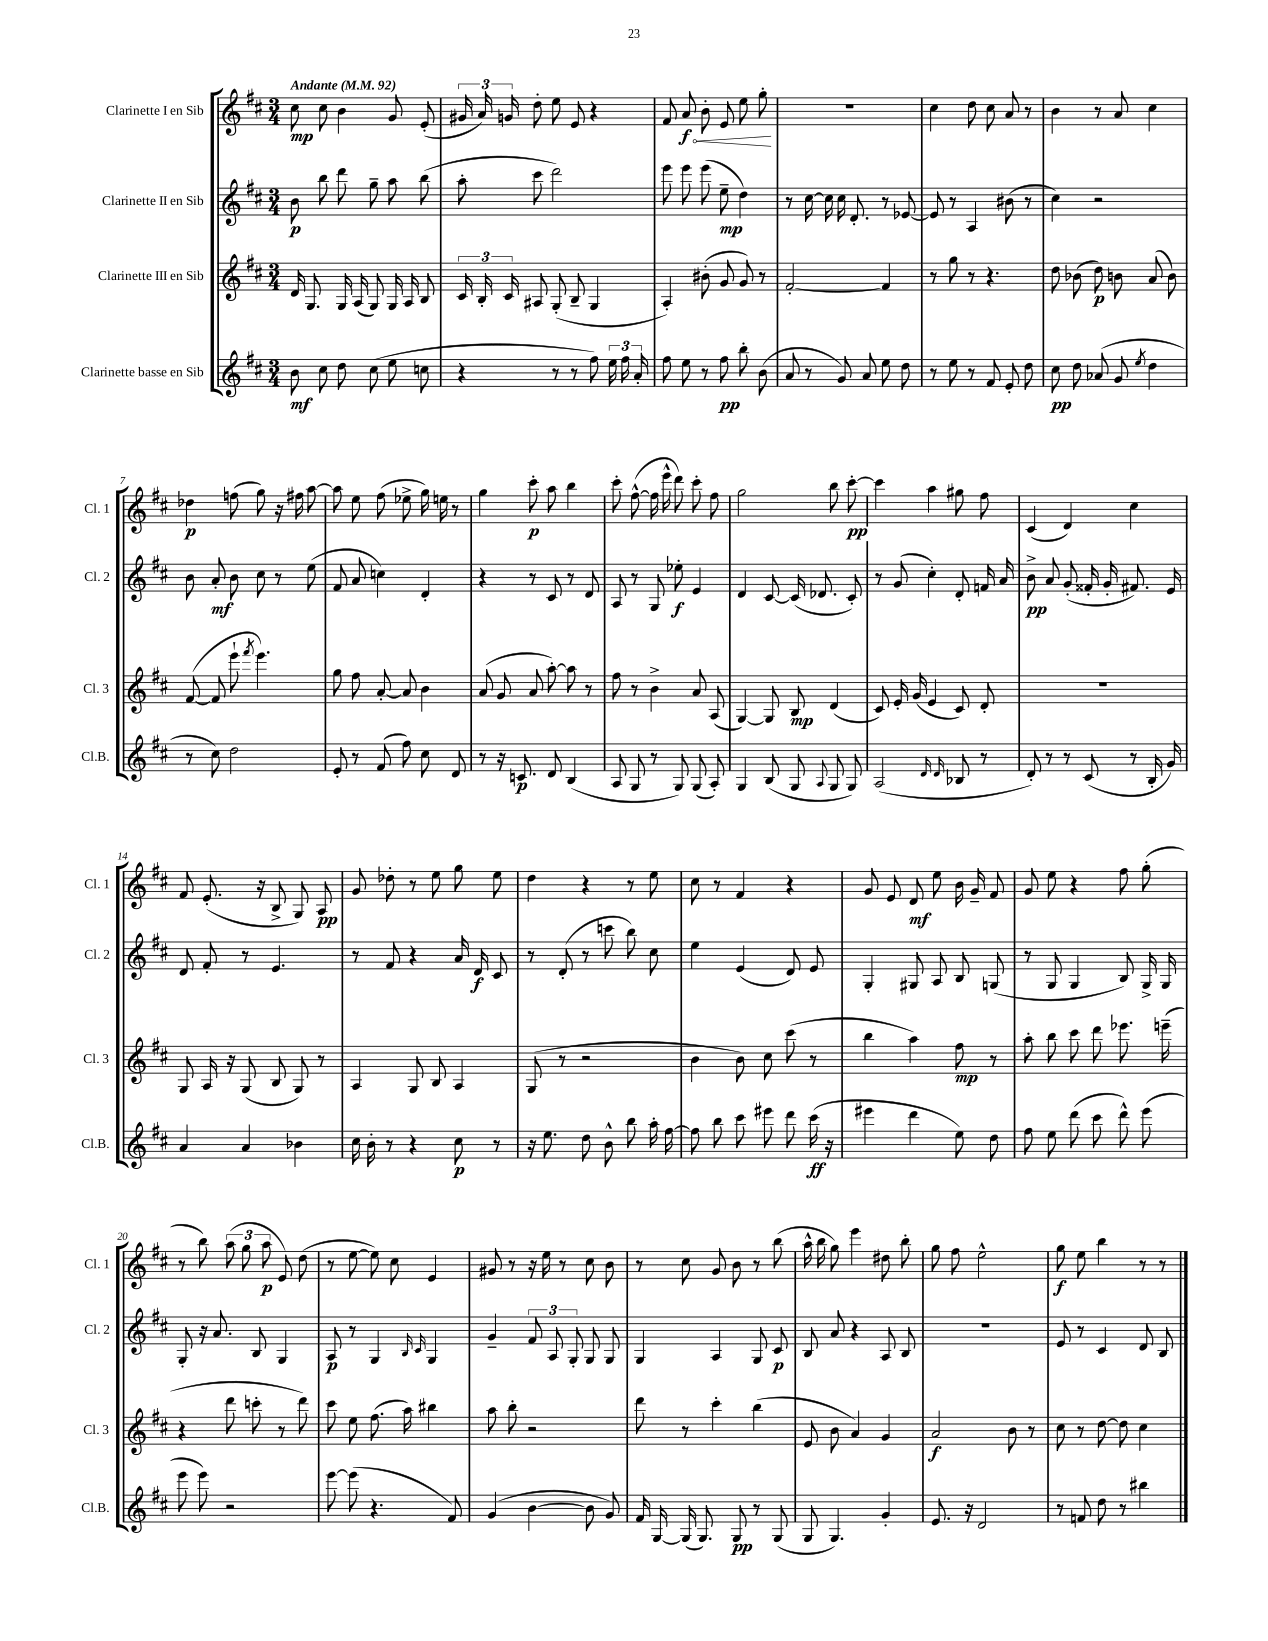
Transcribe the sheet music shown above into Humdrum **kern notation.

**kern	**dynam	**kern	**dynam	**kern	**dynam	**kern	**dynam
*part4	*part4	*part3	*part3	*part2	*part2	*part1	*part1
*staff4	*staff4	*staff3	*staff3	*staff2	*staff2	*staff1	*staff1
*I"Clarinette basse en Sib	*	*I"Clarinette III en Sib	*	*I"Clarinette II en Sib	*	*I"Clarinette I en Sib	*
*I'Cl.B.	*	*I'Cl. 3	*	*I'Cl. 2	*	*I'Cl. 1	*
*clefG2	*	*clefG2	*	*clefG2	*	*clefG2	*
*k[f#c#]	*	*k[f#c#]	*	*k[f#c#]	*	*k[f#c#]	*
*M3/4	*	*M3/4	*	*M3/4	*	*M3/4	*
*MM92	*	*MM92	*	*MM92	*	*MM92	*
=1	=1	=1	=1	=1	=1	=1	=1
!	!	!	!	!	!	!LO:TX:a:B:t=Andante	!
8b\	mf	16d/	.	8b\	p	8cc#\	mp
.	.	8.G/	.	.	.	.	.
8cc#\	.	.	.	8bb\	.	8cc#\	.
8dd\	.	16G/	.	8ddd\	.	4b\	.
.	.	(16A/	.	.	.	.	.
(8cc#\	.	8G/)	.	8gg~\	.	.	.
8ee\	.	16G/	.	8aa\	.	8g/	.
.	.	16A/	.	.	.	.	.
8ccn\	.	8B/	.	(8bb\	.	(8e'/	.
=2	=2	=2	=2	=2	=2	=2	=2
4r	.	24c#/	.	8aa'\	.	24g#X/	.
.	.	24B'/	.	.	.	24a/)	.
.	.	24c#/	.	.	.	24gn/	.
.	.	8A#X/	.	8ccc#\	.	8dd'\	.
8r	.	(8G'/	.	2ddd\)	.	8ee\	.
8r	.	8B~/	.	.	.	8e/	.
8ff#\)	.	4G/	.	.	.	4r	.
24ee\	.	.	.	.	.	.	.
24ff#\	.	.	.	.	.	.	.
24a'/	.	.	.	.	.	.	.
=3	=3	=3	=3	=3	=3	=3	=3
8ff#\	.	4A'/)	.	8eee\	.	8f#/	.
!	!	!	!	!	!	!	!LO:HP:b
8ee\	.	.	.	8eee\	.	8a/	< f
8r	.	(8b#X'\	.	(8eee\	.	8b'\	.
8ff#\	pp	8g/	.	8ee~\	mp	8e/	.
8bb'\	.	8g/)	.	4dd\)	.	8ee\	.
(8b\	.	8r	.	.	.	8gg'\	.
.	.	.	.	.	.	.	[
=4	=4	=4	=4	=4	=4	=4	=4
8a/	.	[2f#'/	.	8r	.	2.r	.
8r	.	.	.	[16cc#\	.	.	.
.	.	.	.	16cc#\]	.	.	.
8g/)	.	.	.	16cc#\	.	.	.
.	.	.	.	8.d'/	.	.	.
8a/	.	.	.	.	.	.	.
8ee\	.	4f#/]	.	8r	.	.	.
8dd\	.	.	.	[8e-X/	.	.	.
=5	=5	=5	=5	=5	=5	=5	=5
8r	.	8r	.	8e-/]	.	4cc#\	.
8ee\	.	8gg\	.	8r	.	.	.
8r	.	8r	.	4A/	.	8dd\	.
8f#/	.	4.r	.	.	.	8cc#\	.
8e'/	.	.	.	(8b#X\	.	8a/	.
8dd\	.	.	.	8r	.	8r	.
=6	=6	=6	=6	=6	=6	=6	=6
8cc#\	pp	8dd\	.	4cc#\)	.	4b\	.
8dd\	.	(8b-X\	.	.	.	.	.
(8a-X/	.	8dd\)	p	2r	.	8r	.
8g/	.	8bn\	.	.	.	8a/	.
8qee/	.	.	.	.	.	.	.
4dd\	.	(8a/	.	.	.	4cc#\	.
.	.	8b\)	.	.	.	.	.
!!LO:LB:g=z
=7	=7	=7	=7	=7	=7	=7	=7
8r	.	([8f#/	.	8b\	.	4dd-X\	p
8cc#\)	.	8f#/]	.	8a'/	mf	.	.
2dd\	.	8eee`\	.	8b\	.	(8ffn\	.
.	.	8qfff#/	.	.	.	.	.
.	.	4.eee\)	.	8cc#\	.	8gg\)	.
.	.	.	.	8r	.	16r	.
.	.	.	.	.	.	16ff#X\	.
.	.	.	.	(8ee\	.	[8aa\	.
=8	=8	=8	=8	=8	=8	=8	=8
8e'/	.	8gg\	.	8f#/	.	8aa\]	.
8r	.	8ff#\	.	8a/	.	8ee\	.
(8f#/	.	[8a'/	.	4ccn\)	.	(8ff#\	.
8ff#\)	.	8a/]	.	.	.	8ee-X^\	.
8cc#\	.	4b\	.	4d'/	.	16gg\)	.
.	.	.	.	.	.	16een\	.
8d/	.	.	.	.	.	8r	.
=9	=9	=9	=9	=9	=9	=9	=9
8r	.	(8a/	.	4r	.	4gg\	.
16r	.	8g/	.	.	.	.	.
8.cn/	p	.	.	.	.	.	.
.	.	8a/	.	8r	.	8ccc#'\	p
8d/	.	[8aa'\)	.	8c#/	.	8aa\	.
(4B/	.	8aa\]	.	8r	.	4bb\	.
.	.	8r	.	8d/	.	.	.
=10	=10	=10	=10	=10	=10	=10	=10
8A/	.	8ff#\	.	8A/	.	8ccc#'\	.
8G/	.	8r	.	8r	.	([8ff#^^\	.
8r	.	4b^\	.	8G/	.	16ff#\]	.
.	.	.	.	.	.	16eee^^\	.
8G/)	.	.	.	8ee-X'\	f	8ddd\)	.
(8G/	.	8a/	.	4e/	.	8ccc#'\	.
8A'/)	.	(8A/	.	.	.	8ff#\	.
=11	=11	=11	=11	=11	=11	=11	=11
4G/	.	[4G/)	.	4d/	.	2gg\	.
(8B/	.	8G/]	.	[8c#/	.	.	.
8G/	.	8B/	mp	(16c#/]	.	.	.
.	.	.	.	8.d-X/	.	.	.
8qqA/	.	.	.	.	.	.	.
8G/	.	(4d/	.	.	.	8bb\	.
8G/)	.	.	.	8c#'/)	.	[8ccc#'\	pp
=12	=12	=12	=12	=12	=12	=12	=12
(2A/	.	8c#/)	.	8r	.	4ccc#\]	.
.	.	16e'/	.	(8g/	.	.	.
.	.	(16g/	.	.	.	.	.
.	.	4e/	.	4cc#'\)	.	4aa\	.
16qqd/	.	.	.	.	.	.	.
16qqd/	.	.	.	.	.	.	.
8B-X/	.	8c#/)	.	8d'/	.	8gg#X\	.
8r	.	8d'/	.	16fn/	.	8ff#\	.
.	.	.	.	16a/	.	.	.
=13	=13	=13	=13	=13	=13	=13	=13
8d'/)	.	2.r	.	8b^\	pp	(4c#/	.
8r	.	.	.	8a/	.	.	.
8r	.	.	.	(8g'/	.	4d/)	.
(8c#/	.	.	.	16f##X'/	.	.	.
.	.	.	.	16g'/	.	.	.
8r	.	.	.	8.f#X/)	.	4cc#\	.
16B'/	.	.	.	.	.	.	.
16g/)	.	.	.	16e/	.	.	.
!!LO:LB:g=z
=14	=14	=14	=14	=14	=14	=14	=14
4a/	.	8G/	.	8d/	.	8f#/	.
.	.	16A/	.	8f#'/	.	(8.e'/	.
.	.	16r	.	.	.	.	.
4a/	.	(8G/	.	8r	.	.	.
.	.	.	.	.	.	16r	.
.	.	8B/	.	4.e/	.	8B^/	.
4b-X\	.	8G/)	.	.	.	8G/)	.
.	.	8r	.	.	.	8A/	pp
=15	=15	=15	=15	=15	=15	=15	=15
16cc#\	.	4A/	.	8r	.	8g/	.
16b'\	.	.	.	.	.	.	.
8r	.	.	.	8f#/	.	8dd-X'\	.
4r	.	8G/	.	4r	.	8r	.
.	.	8B/	.	.	.	8ee\	.
8cc#\	p	4A/	.	16a/	.	8gg\	.
.	.	.	.	16d/	f	.	.
8r	.	.	.	8c#/	.	8ee\	.
=16	=16	=16	=16	=16	=16	=16	=16
16r	.	(8G/	.	8r	.	4dd\	.
8.ee\	.	.	.	.	.	.	.
.	.	8r	.	(8d'/	.	.	.
8dd\	.	2r	.	8r	.	4r	.
8b^^\	.	.	.	8cccn\	.	.	.
8bb\	.	.	.	8bb\)	.	8r	.
16aa'\	.	.	.	8cc#\	.	8ee\	.
[16ff#\	.	.	.	.	.	.	.
=17	=17	=17	=17	=17	=17	=17	=17
8ff#\]	.	4b\	.	4ee\	.	8cc#\	.
8bb\	.	.	.	.	.	8r	.
8ccc#\	.	8b\)	.	(4e/	.	4f#/	.
8eee#X\	.	8cc#\	.	.	.	.	.
8ddd\	.	(8ccc#\	.	8d/)	.	4r	.
(16ccc#\	ff	8r	.	8e/	.	.	.
16r	.	.	.	.	.	.	.
=18	=18	=18	=18	=18	=18	=18	=18
4eee#X\	.	4bb\	.	4G'/	.	8g/	.
.	.	.	.	.	.	8e/	.
4ddd\	.	4aa\)	.	8G#X/	.	8d/	mf
.	.	.	.	8A/	.	8ee\	.
8ee\)	.	8ff#\	mp	8B/	.	16b\	.
.	.	.	.	.	.	16g~/	.
8dd\	.	8r	.	(8Gn/	.	8f#/	.
=19	=19	=19	=19	=19	=19	=19	=19
8ff#\	.	8aa'\	.	8r	.	8g/	.
8ee\	.	8bb\	.	8G/	.	8ee\	.
(8ddd\	.	8ccc#\	.	4G/	.	4r	.
8ccc#\	.	8ddd\	.	.	.	.	.
8ddd^^\)	.	8.eee-X\	.	8B/)	.	8ff#\	.
(8eee\	.	.	.	16G^/	.	(8gg'\	.
.	.	(16eeen~\	.	16G/	.	.	.
!!LO:LB:g=z
=20	=20	=20	=20	=20	=20	=20	=20
8eee\	.	4r	.	8G'/	.	8r	.
8eee\)	.	.	.	16r	.	8bb\)	.
.	.	.	.	8.a/	.	.	.
2r	.	8ddd\	.	.	.	(12aa\	.
.	.	.	.	.	.	12gg\	.
.	.	8cccn'\	.	8B/	.	.	.
.	.	.	.	.	.	12aa\	p
.	.	8r	.	4G/	.	8e/)	.
.	.	8ddd\)	.	.	.	(8dd\	.
=21	=21	=21	=21	=21	=21	=21	=21
[8eee\	.	8ccc#\	.	8A/	p	8r	.
(8eee\]	.	8ee\	.	8r	.	[8ee\	.
4.r	.	(8.ff#\	.	4G/	.	8ee\])	.
.	.	.	.	.	.	8cc#\	.
.	.	16aa\)	.	.	.	.	.
.	.	.	.	16qqB/	.	.	.
.	.	.	.	16qqc#/	.	.	.
.	.	4bb#X\	.	4G/	.	4e/	.
8f#/)	.	.	.	.	.	.	.
=22	=22	=22	=22	=22	=22	=22	=22
(4g/	.	8aa\	.	4g~/	.	8g#X/	.
.	.	8bb'\	.	.	.	8r	.
[4b\	.	2r	.	12f#/	.	16r	.
.	.	.	.	.	.	16ee\	.
.	.	.	.	12A/	.	.	.
.	.	.	.	.	.	8r	.
.	.	.	.	12G'/	.	.	.
8b\]	.	.	.	8G/	.	8cc#\	.
8g/)	.	.	.	8G/	.	8b\	.
=23	=23	=23	=23	=23	=23	=23	=23
16f#/	.	8ddd\	.	4G/	.	8r	.
[16G/	.	.	.	.	.	.	.
(16G/]	.	8r	.	.	.	8cc#\	.
8.G/)	.	.	.	.	.	.	.
.	.	4ccc#'\	.	4A/	.	8g/	.
8G/	pp	.	.	.	.	8b\	.
8r	.	(4bb\	.	8G/	.	8r	.
(8G/	.	.	.	8c#/	p	(8bb\	.
=24	=24	=24	=24	=24	=24	=24	=24
8G/	.	8e/	.	8B/	.	16aa^^\	.
.	.	.	.	.	.	16bb\	.
4.G/)	.	8b\	.	8a/	.	8gg\)	.
.	.	4a/)	.	4r	.	4eee\	.
4g'/	.	4g/	.	8A/	.	8dd#X\	.
.	.	.	.	8B/	.	8bb'\	.
=25	=25	=25	=25	=25	=25	=25	=25
8.e/	.	2a/	f	2.r	.	8gg\	.
.	.	.	.	.	.	8ff#\	.
16r	.	.	.	.	.	.	.
2d/	.	.	.	.	.	2ee^^\	.
.	.	8b\	.	.	.	.	.
.	.	8r	.	.	.	.	.
=26	=26	=26	=26	=26	=26	=26	=26
8r	.	8cc#\	.	8e/	.	8gg\	f
8fn/	.	8r	.	8r	.	8ee\	.
8dd\	.	[8dd\	.	4c#/	.	4bb\	.
8r	.	8dd\]	.	.	.	.	.
4bb#X\	.	4cc#\	.	8d/	.	8r	.
.	.	.	.	8B/	.	8r	.
==	==	==	==	==	==	==	==
*-	*-	*-	*-	*-	*-	*-	*-
